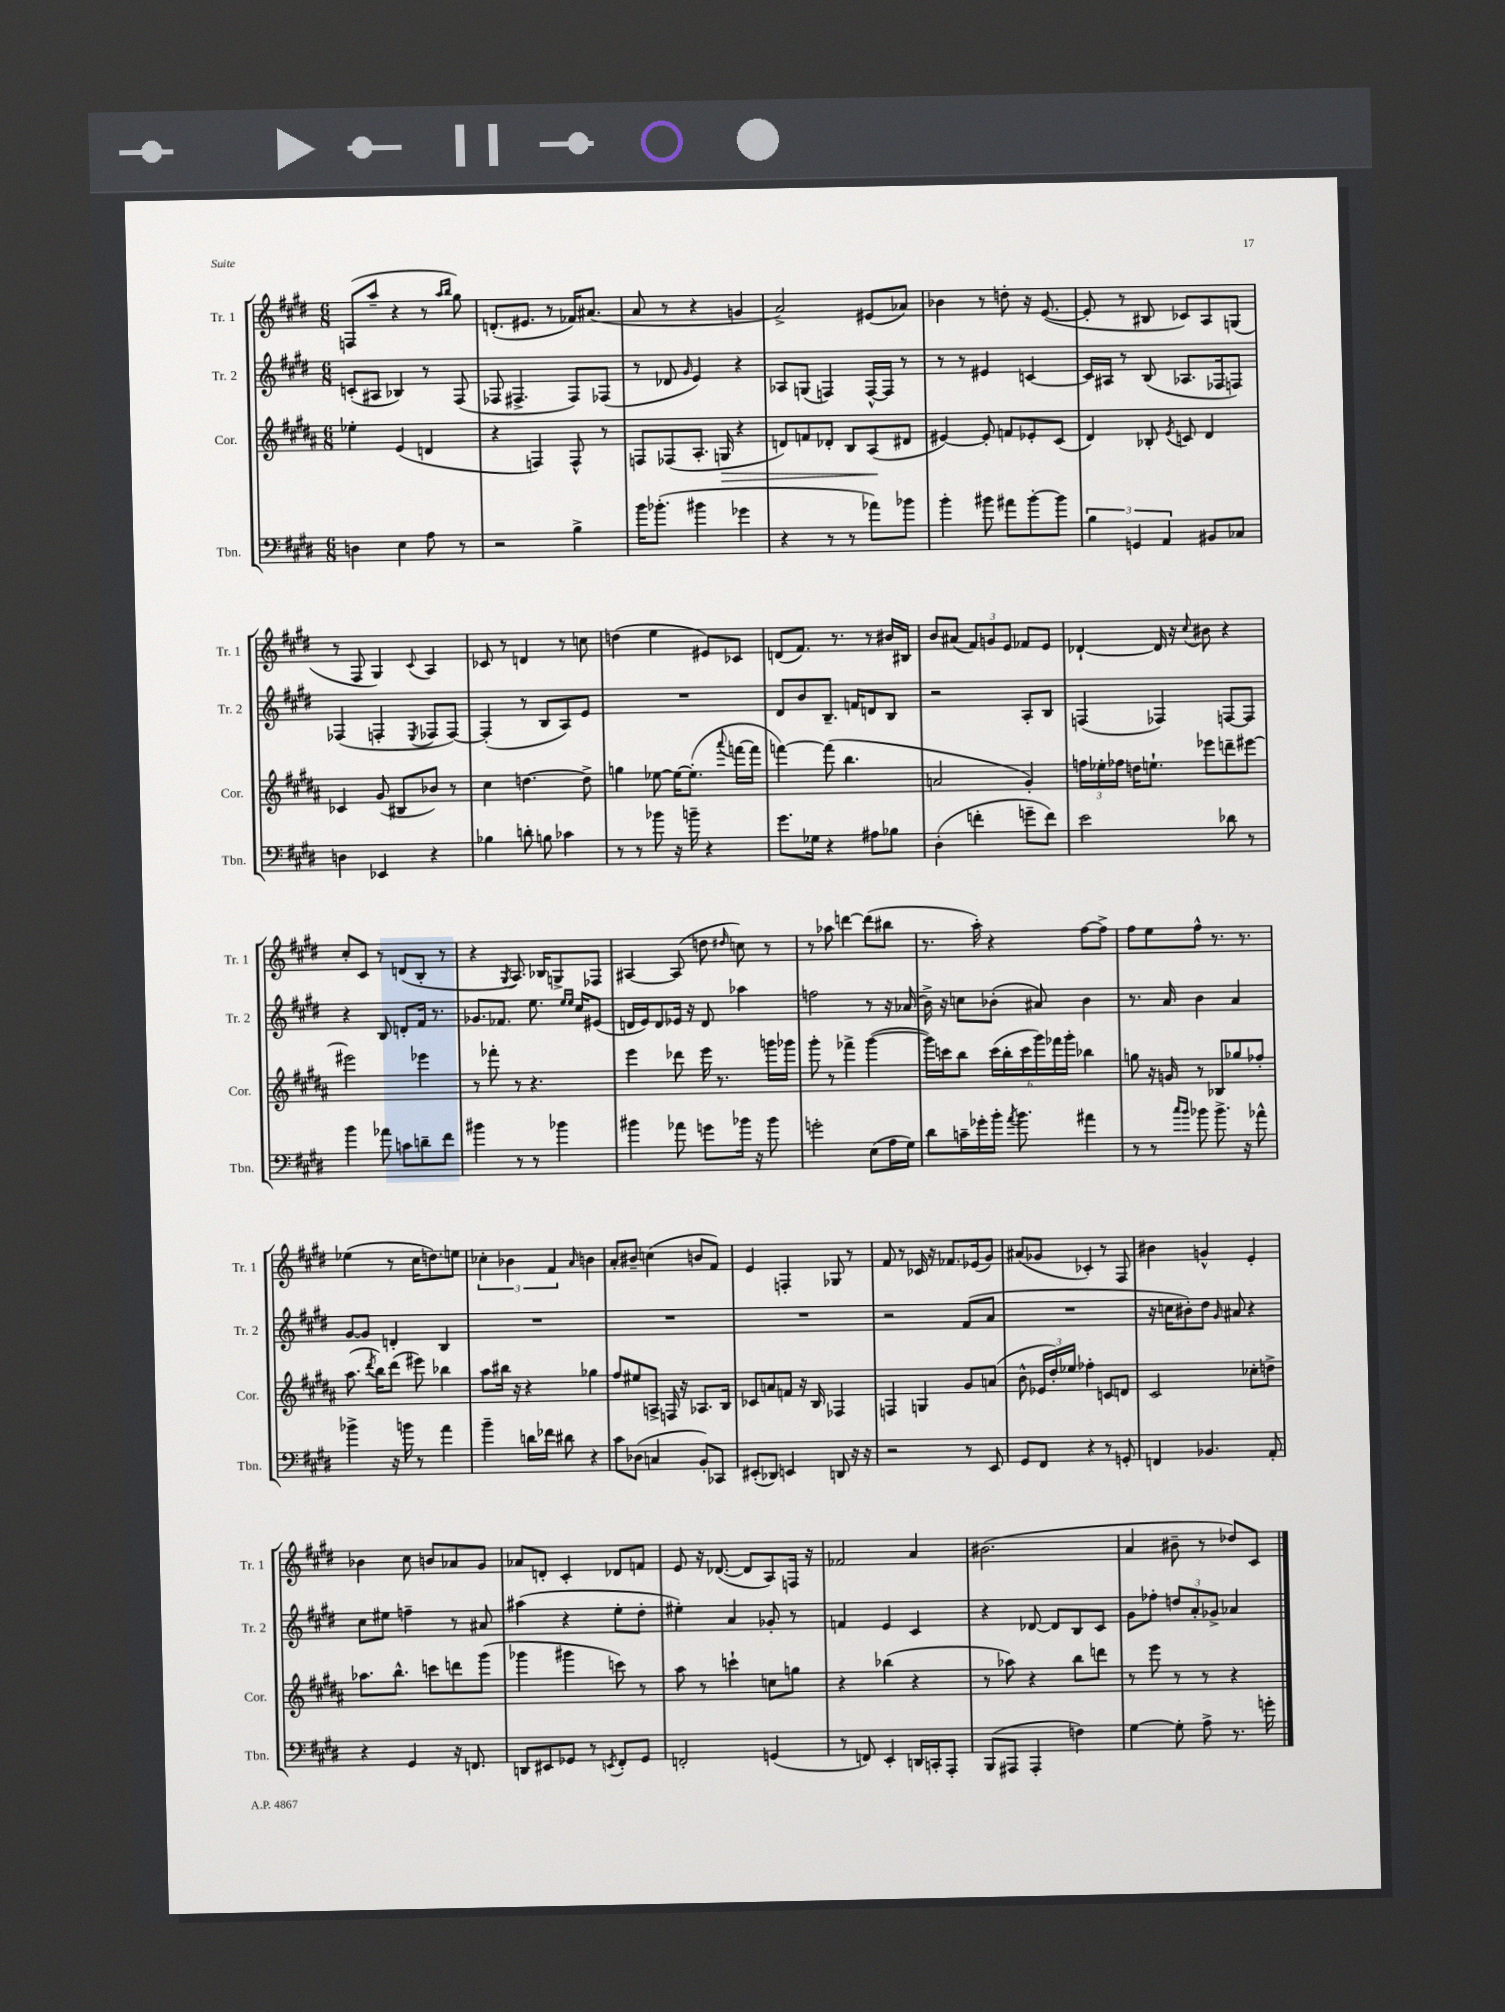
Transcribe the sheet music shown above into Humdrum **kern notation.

**kern	**kern	**dynam	**kern	**kern
*part4	*part3	*part3	*part2	*part1
*staff4	*staff3	*staff3	*staff2	*staff1
*I"Tbn.	*I"Cor.	*	*I"Tr. 2	*I"Tr. 1
*I'Tbn.	*I'Cor.	*	*I'Tr. 2	*I'Tr. 1
*clefF4	*clefG2	*	*clefG2	*clefG2
*k[f#c#g#d#]	*k[f#c#g#d#a#]	*	*k[f#c#g#d#]	*k[f#c#g#d#]
*M6/8	*M6/8	*	*M6/8	*M6/8
=120	=120	=120	=120	=120
4Dn\	4ee-X'\	.	(8cn'/L	(8Fn/L
.	.	.	8A#X/J	8aa~/J
4E\	(4e/	.	4B-X/)	4r
8A\	4dn/	.	8r	8r
.	.	.	.	16qqaa/LL
.	.	.	.	16qqbb/JJ
8r	.	.	(8F#/	8gg#\)
=121	=121	=121	=121	=121
2r	4r	.	8F-X/	(8.dn'/L
.	.	.	4.F#X^/	.
.	.	.	.	8.e#X/J
.	4Fn/)	.	.	.
.	.	.	.	8r
4B^\	8F^^/	.	8F#/L)	16f-X/KL)
.	.	.	.	(8.a#X/J
.	8r	.	(8F-X/J	.
=122	=122	=122	=122	=122
16b\KL	8Fn/L	.	8r	8a/
(8.b-X'\J	.	.	.	.
.	(8F-X/	.	8d-X/	8r
.	.	.	16qqg#/	.
4b#X\	8.A#'/J	.	4e/)	4r
!	!	!LO:HP:b	!	!
.	16Gn/	>	.	.
4g-X\	4r	.	4r	4gn/
=123	=123	=123	=123	=123
4r	8dn/L)	.	8A-X/L	2a^/)
.	8fn/	.	(8Gn/J	.
8r	8d-X'/J	.	4Fn/)	.
8r	8B/L	.	.	.
8a-X\L)	(8A#/	.	[16F^^/LL	(8e#X/L
.	.	.	16F/JJ]	.
8b-X\J	8d#X/J	]	8r	8a-X/J)
=124	=124	=124	=124	=124
4b'\	[4e#X/)	.	8r	4b-X\
.	.	.	8r	.
8b#X\	8e#'/]	.	4e#X/	8r
8a#X\L	8fn/L	.	.	8ddn'\
[8b#'\	8e-X'/	.	[4cn/	16r
.	.	.	.	([8.e/
8b#\J]	(8c#/J	.	.	.
=125	=125	=125	=125	=125
6B\	4d#/)	.	16c/LL]	8e'/]
.	.	.	16A#X/JJ	.
.	.	.	8r	8r
6GGn/	.	.	.	.
.	8B-X'/	.	(8B/	8B#X/
6AA/	.	.	.	.
.	8qe/	.	.	.
.	8cn/	.	8.A-X/L	8c-X/L)
8BB#X/L	4d#/	.	.	8A/
.	.	.	16F-X/k	.
8C-X/J	.	.	8Fn/J)	(8Gn/J
!!LO:LB:g=z
=126	=126	=126	=126	=126
4Dn\	4c-X/	.	(4F-X/	8r
.	.	.	.	8F#/
4EE-X/	(8g#/	.	4Fn'/	4G#/)
.	8B#X/L	.	.	.
.	.	.	8qE/	8qqc#/
4r	8b-X/J)	.	8F-X/L	4A/
.	8r	.	[8F-/J)	.
=127	=127	=127	=127	=127
4B-X\	4cc#\	.	(4F-'/]	8c-X/
.	.	.	.	8r
8dn'\	[4.ddn\	.	8r	4dn/
8Bn\	.	.	8B/L	.
4c-X\	.	.	8A/)	8r
.	8dd^\]	.	8e/J	8ccn\
=128	=128	=128	=128	=128
8r	4ggn\	.	2.r	(4ddn\
8r	.	.	.	.
8b-X\	[8ee-X\	.	.	4ee\
16r	16ee-\KL_	.	.	.
16bn~\	(8.ee-'\J]	.	.	.
4r	.	.	.	8e#X/L)
.	8qqaaa#/	.	.	.
.	[16fffn\LL	.	.	8c-X/J
.	16fff\JJ]	.	.	.
=129	=129	=129	=129	=129
8.g#\L	[4fffn\)	.	8d#/L	(8dn/L
.	.	.	8b/	8.f#/J)
16G-X\Jk	.	.	.	.
4r	(8fff\]	.	8.B~/J	.
.	.	.	.	8.r
.	4.bb\	.	.	.
.	.	.	16fn/KL	.
8A#X\L	.	.	8dn/	8r
8B-X\J	.	.	8B/J	16b#X/LL
.	.	.	.	16B#X/JJ
=130	=130	=130	=130	=130
(4D#'\	2an/	.	2r	8b/L
.	.	.	.	(8a#X/J
4fn'\	.	.	.	12f#/L)
.	.	.	.	12gn/
.	.	.	.	12e/J
8gn~\L	4g#'/)	.	8A'/L	8f-X/L
8f\J)	.	.	8B/J	8e/J
=131	=131	=131	=131	=131
2e\	24ffn\LL	.	(4Fn/	[4d-X`/
.	24ee-X'\	.	.	.
.	24ff-X\JJ	.	.	.
.	16ddn\KL	.	.	.
.	8.een`\J	.	.	.
.	.	.	4F-X/)	16d-/]
.	.	.	.	16r
.	.	.	.	8qqcc#/
.	8eee-X\L	.	.	8b#X\
8d-X\	8dddn~\	.	[8Fn/L	4r
8r	[8eee#X\J	.	8F/J]	.
!!LO:LB:g=z
=132	=132	=132	=132	=132
4b\	2eee#X\]	.	4r	8cc#'/L
.	.	.	.	8c#/J
8a-X\	.	.	8B/	8r
8cn\L	.	.	8dn'/L	(8dn/L
8dn~\	4eee-X\	.	16f#/Jk	8B'/J
.	.	.	8.r	.
8f#\J	.	.	.	8r
=133	=133	=133	=133	=133
4b#X\	8r	.	8.g-X/L	4r
.	8fff-X'\	.	.	.
.	.	.	8.f-X/J	.
.	.	.	.	8qG#/
8r	8r	.	.	8.A/)
8r	4.r	.	8.ee\	.
.	.	.	.	16B-X/KL
4b-X\	.	.	.	8Gn^/
.	.	.	16qqee/LL	.
.	.	.	16qqee/JJ	.
.	.	.	16cc#/KL	.
.	.	.	(8e#X/J	8F-X/J
=134	=134	=134	=134	=134
4b#X\	4eee\	.	16dn/LL	[4A#X/
.	.	.	16e/J)	.
.	.	.	8d/	.
8a-X\	8ddd-X\	.	16e-X/Jk	(8A#/]
.	.	.	16r	.
8gn\L	16eee\	.	8d/	8ddn\
.	8.r	.	.	.
.	.	.	.	16qqdd#X/
16b-X\Jk	.	.	4aa-X\	8ccn\)
16r	.	.	.	.
8b-\	16gggn\LL	.	.	8r
.	16ggg-X\JJ	.	.	.
=135	=135	=135	=135	=135
2gn'\	8ggg#'\	.	2ffn\	8r
.	8r	.	.	8aa-X\
.	4fff-X^\	.	.	[4dddn\
(8E\L	([4ggg#\	.	8r	(8ddd\L]
16A\L	.	.	16r	8bb#X\J
16G#\JJ)	.	.	(16a-X/	.
=136	=136	=136	=136	=136
8d#\L	16ggg#\LL])	.	16b^\)	8.r
.	16cccn\J	.	16r	.
16cn~\L	8bb\J	.	8ccn\L	.
16g-X'\	.	.	.	16aa'\)
16b'\JJ	(24ccc\LL	.	(8b-X'\J	4r
.	24bb'\	.	.	.
8qa/	.	.	.	.
8.b\	.	.	.	.
.	24ccc\	.	.	.
.	24ggg#\)	.	8a#X/)	.
.	24fff-X\	.	.	.
.	24ggg#'\JJ	.	.	.
4a#X\	4bb-X\	.	4b-\	[8ff#\L
.	.	.	.	8ff#^\J]
=137	=137	=137	=137	=137
8r	8ggn\	.	8.r	8ff#\L
8r	16r	.	.	8ee\
.	16gn/	.	16a/	.
16qqcc#/LL	.	.	.	.
16qqb/JJ	.	.	.	.
8b-X\	8r	.	4b\	8ff#^^\J
8.b-^\	8B-X/L	.	.	8.r
.	8gg-X/	.	4a/	.
16r	.	.	.	8.r
8a-X^^\	8ff-X'/J	.	.	.
!!LO:LB:g=z
=138	=138	=138	=138	=138
4b-X^\	(8.aa#\	.	[8g#/L	(4ee-X\
.	.	.	8g#/J]	.
.	8qddd#/	.	.	.
.	16bb\KL)	.	.	.
16r	(8ddd#\J	.	4dn'/	8r
16bn\	.	.	.	.
8r	8eee#X\)	.	.	16cc#\KL
.	.	.	.	8.ddn\)
4a\	4bb-X\	.	4B/	.
.	.	.	.	8een\J
=139	=139	=139	=139	=139
4b~\	8aa#\L	.	2.r	6cc-X'\
.	16bb#X\Jk	.	.	.
.	.	.	.	6b-X\
.	16r	.	.	.
16dn\LL	4r	.	.	.
16f-X\JJ	.	.	.	.
.	.	.	.	6f#/
8d#X\	.	.	.	.
.	.	.	.	16qqa/
4r	4gg-X\	.	.	4bn\
=140	=140	=140	=140	=140
8c#\L	8ff#/L	.	2.r	8a'/L
(8D-X\J	8ee#X/	.	.	8b#X~/J
4Cn/	8An^/J	.	.	(4ccn\
.	16Fn/	.	.	.
.	16r	.	.	.
8BB'/L)	8.A-X/L	.	.	8bn/L
8CC-X/J	.	.	.	8f#/J)
.	16B/Jk	.	.	.
=141	=141	=141	=141	=141
(8EE#X'/L	8c-X/L	.	2.r	4e/
8DD-X/J)	8an/	.	.	.
4EEn/	8fn/J	.	.	4Fn'/
.	16r	.	.	.
.	16B/	.	.	.
8DDn/	4F-X/	.	.	8G-X/
16r	.	.	.	8r
16r	.	.	.	.
=142	=142	=142	=142	=142
2r	4Fn/	.	2r	8f#/
.	.	.	.	8r
.	4Gn/	.	.	16c-X/
.	.	.	.	16r
.	.	.	.	8.f-X/L
8r	8g#/L	.	(8f#/L	.
.	.	.	.	(16e-X/k
8EE/	(8an/J	.	8a/J	8g#/J)
=143	=143	=143	=143	=143
8GG#/L	8b^^\	.	2.r	(8a#X/L
8FF#/J	24e-X/LL	.	.	8g-X/J
.	24dd#'/)	.	.	.
.	24ee-X/JJ	.	.	.
4r	4ff-X'\	.	.	4c-X'/)
8r	8cn/L	.	.	8r
8GGn'/	8dn/J	.	.	8F#/
=144	=144	=144	=144	=144
4FFn/	2c#/	.	16r	4b#X\
.	.	.	16ccn\KL	.
.	.	.	8b#X'\)	.
4.BB-X/	.	.	8dd#\J	4gn^^/
.	.	.	16qqg#/	.
.	.	.	8a#X/	.
.	8cc-X'\L	.	4r	4e'/
8AA'/	8ddn^\J	.	.	.
!!LO:LB:g=z
=145	=145	=145	=145	=145
4r	8.aa-X\L	.	8cc#\L	4b-X\
.	.	.	8ee#X\J	.
.	8.bb^^\J	.	.	.
4GG#/	.	.	4ffn~\	8cc#\
.	8cccn\L	.	.	8bn/L
16r	8dddn\	.	8r	8a-X/
8.FFn/	.	.	.	.
.	(8ggg#\J	.	8a#X/	8g#/J
=146	=146	=146	=146	=146
8DDn/L	4ggg-X\	.	(4aa#X\	8a-X/L
8EE#X/	.	.	.	8dn'/J
8GG-X/J	4ggg#X\	.	4r	4c#'/
8r	.	.	.	.
8qEEn/	.	.	.	.
8FF#'/L	8cccn\)	.	8ee'\L	8d-X/L
8GG-/J	8r	.	8dd#'\J	8fn/J
=147	=147	=147	=147	=147
2FFn'/	8aa#\	.	4ee#X'\)	8e/
.	8r	.	.	16r
.	.	.	.	([8.d-X/
.	4cccn`\	.	4a/	.
.	.	.	.	8d-/L]
(4GGn/	8ccn\L	.	8g-X'/	8A/)
.	8ggn\J	.	8r	16Fn/Jk
.	.	.	.	16r
=148	=148	=148	=148	=148
8r	4r	.	4fn/	2f-X/
8FFn/)	.	.	.	.
4EE'/	(4bb-X\	.	4e/	.
16DDn/LL	4r	.	4c#/	4a/
16CCn'/J	.	.	.	.
8AAA'/J	.	.	.	.
=149	=149	=149	=149	=149
(8BBB/L	8r	.	4r	(2.b#X\
8AAA#X/J	8aa-X\)	.	.	.
4AAA#'/	4r	.	[8d-X/	.
.	.	.	8d-/L]	.
4Fn\)	8bb\L	.	8B/	.
.	8dddn\J	.	8c#/J	.
=150	=150	=150	=150	=150
[4G#\	8r	.	8g#\L	4a/
.	8eee\	.	8ff-X'\J	.
8G#'\]	8r	.	12ddn/L	8b#X~\
.	.	.	12a'/	.
8A^\	8r	.	.	8r
.	.	.	12g-X^/J	.
8.r	4r	.	4a-X/	8dd-X/L)
.	.	.	.	8c#/J
16gn'\	.	.	.	.
==	==	==	==	==
*-	*-	*-	*-	*-
